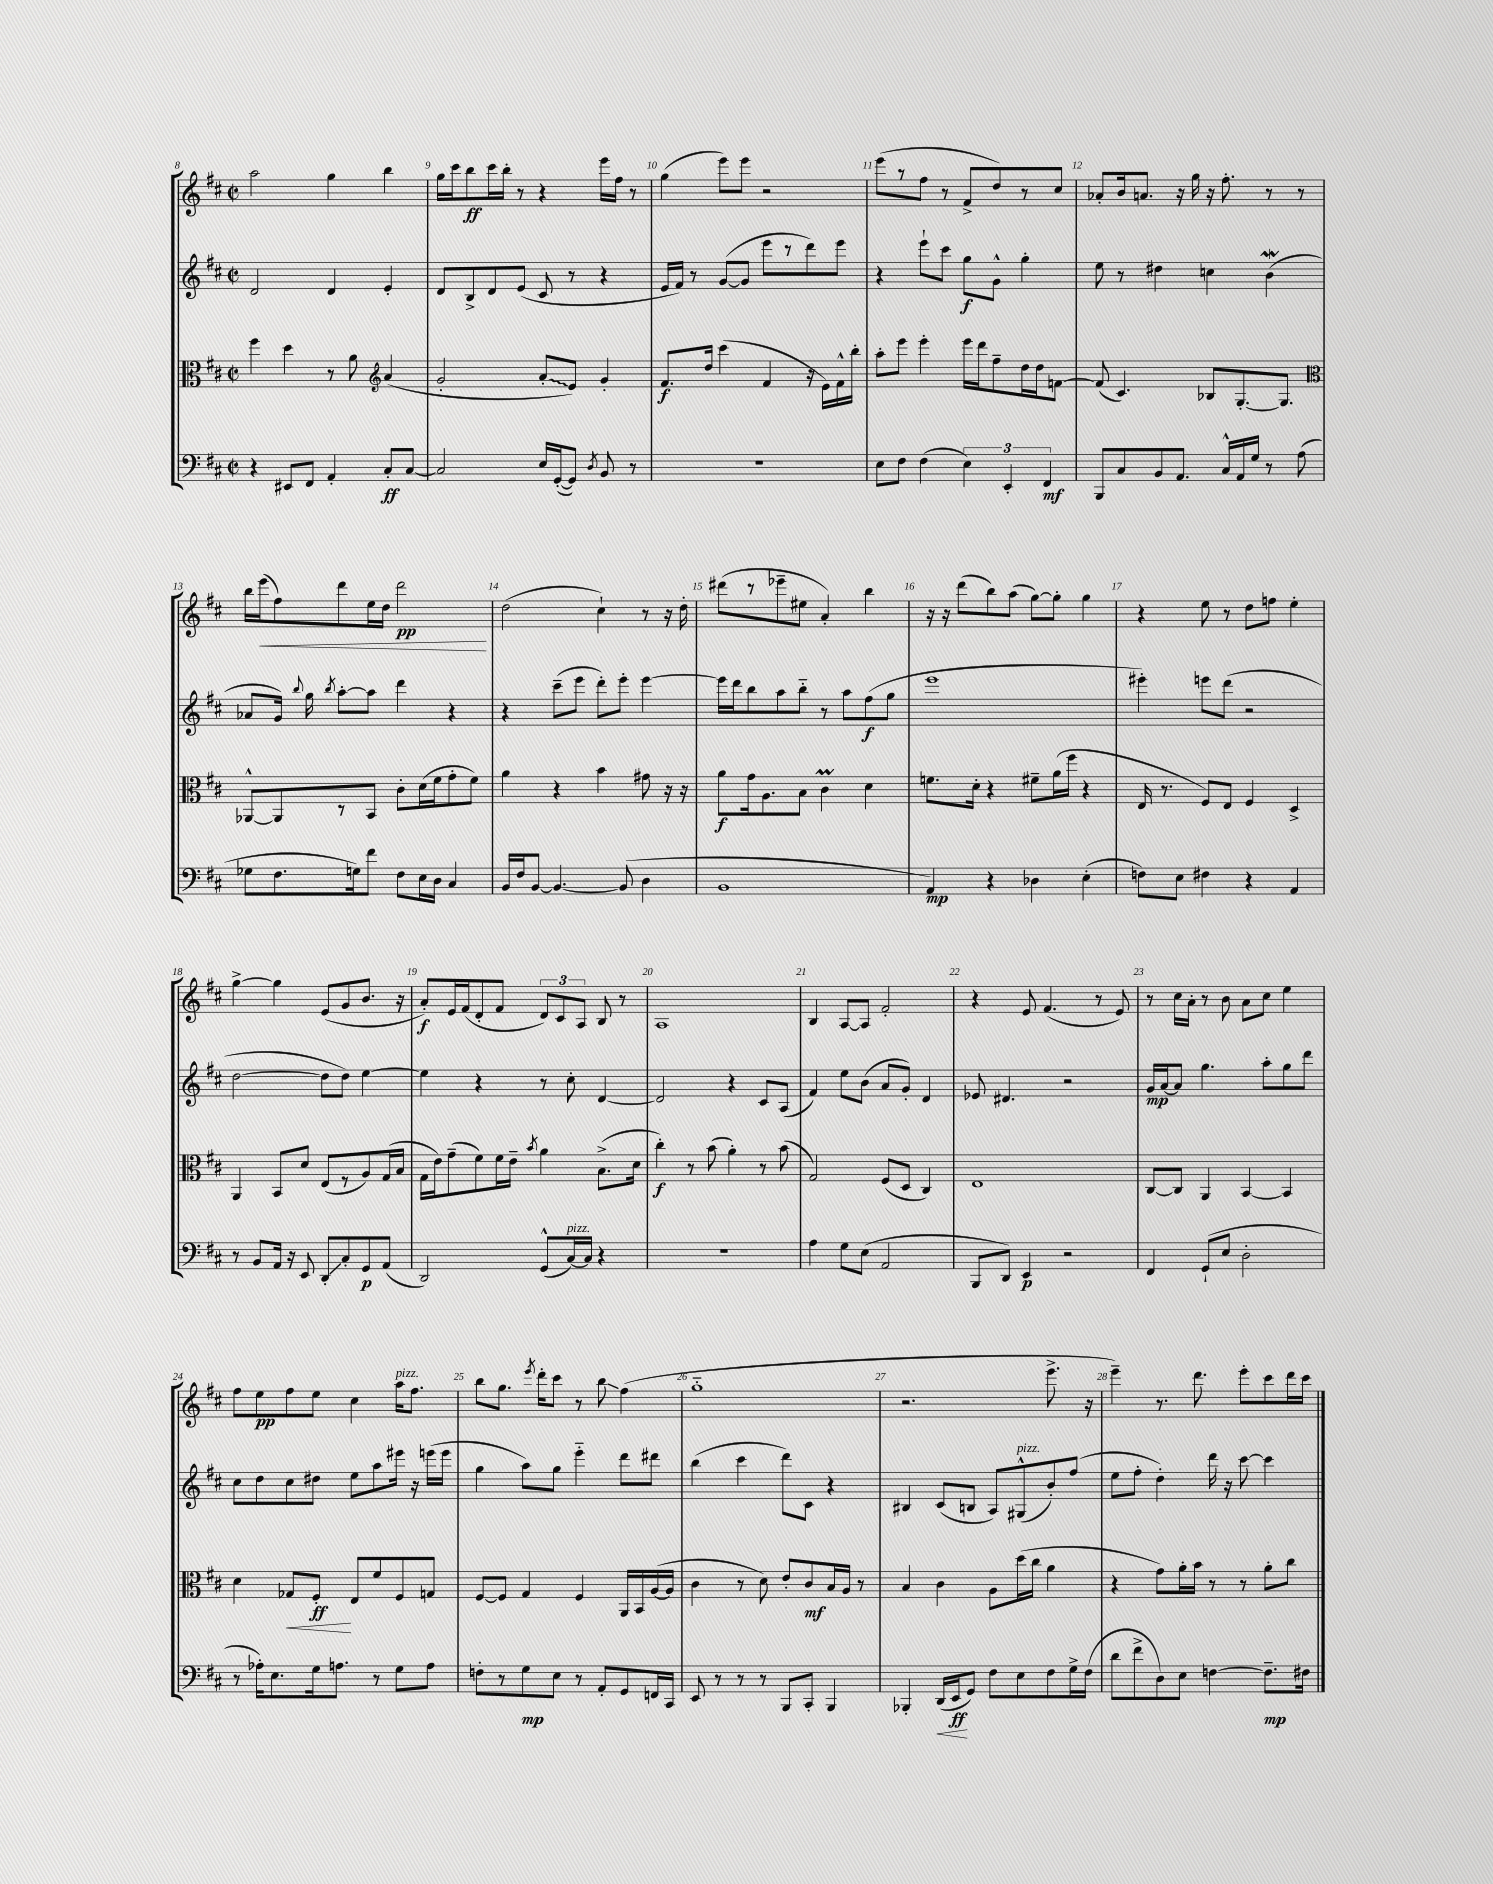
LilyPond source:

<<
\new StaffGroup <<
\new Staff = "s0" {
    \clef treble \key d \major \defaultTimeSignature \time 2/2
    \autoBeamOff a''2 g''4 b''4 |
    g''16[ cis'''16 b''8\ff cis'''16 b''16]-. r8 r4 e'''16[ fis''16] r8 |
    g''4( e'''8[) e'''8] r2 |
    e'''8[( r8 fis''8] r8 fis'8[-> d''8) r8 cis''8] |
    aes'8[-. b'16 a'8.] r16 g''16 r16 fis''8.-. r8 r8 |
    b''16[ e'''16\<( fis''8) d'''8 e''16 d''16] d'''2\pp\! |
    d''2( cis''4-!) r8 r16 d''16-. |
    dis'''8[( r8 ees'''8-- eis''8] a'4-.) b''4 |
    r16 r16 d'''8[( b''8) a''8]( g''8[~) g''8]-. g''4 |
    r4 e''8 r8 d''8[ f''8] e''4-. |
    g''4~-> g''4 e'8[( g'8 b'8.] r16 |
    a'8[-.\f) e'16 fis'16( d'8-. fis'8] \tuplet 3/2 { d'8[) cis'8 a8] } b8 r8 |
    a1 |
    b4 a8[~ a8] fis'2-. |
    r4 e'8 fis'4.( r8 e'8) |
    r8 cis''16[ a'16]-. r8 b'8 a'8[ cis''8] e''4 |
    fis''8[ e''8\pp fis''8 e''8] cis''4 a''16[^\markup { \italic "pizz." } fis''8.] |
    b''8[ g''8.] \acciaccatura { e'''8 } d'''16[-. cis'''8] r8 b''8\glissando fis''4( |
    g''1-_ |
    r2. e'''8.-> r16 |
    e'''4--) r8. d'''8. e'''8[-. cis'''8 d'''16 cis'''16] \bar "|." |
}
\new Staff = "s1" {
    \clef treble \key d \major \defaultTimeSignature \time 2/2
    \autoBeamOff d'2 d'4 e'4-. |
    d'8[ b8-> d'8 e'8]( cis'8 r8 r4 |
    e'16[ fis'16]) r8 g'8[~( g'8] e'''8[ r8 d'''8) e'''8] |
    r4 e'''8[-! cis'''8] g''8[\f g'8]-^ g''4-. |
    e''8 r8 dis''4 c''4 b'4\mordent( |
    aes'8[ g'16]) \appoggiatura { b''8 } g''16 \acciaccatura { b''8 } a''8[~-. a''8] d'''4 r4 |
    r4 cis'''8[--( e'''8] d'''8[-.) e'''8]-. e'''4~ |
    e'''16[ d'''16 b''8 a''8 b''8]-_ r8 a''8[ fis''8\f( g''8] |
    e'''1 |
    eis'''4-.) e'''8[ d'''8]( r2 |
    d''2~ d''8[ d''8]) e''4~ |
    e''4 r4 r8 cis''8-. d'4~ |
    d'2 r4 cis'8[ a8]( |
    fis'4) e''8[ b'8]( a'8[ g'8]-.) d'4 |
    ees'8 dis'4. r2 |
    g'16[\mp a'16~ a'8] g''4. a''8[-. g''8 d'''8] |
    cis''8[ d''8 cis''8 dis''8] e''8[ a''8 eis'''16] r16 e'''16[( e'''16] |
    g''4 a''8[) g''8] e'''4-_ d'''8[ dis'''8] |
    b''4( cis'''4 d'''8[) cis'8] r4 |
    bis4 cis'8[( b8] a8[) gis8-^^\markup { \italic "pizz." }( b'8-.) fis''8]( |
    e''8[ fis''8]-. d''4-.) d'''16 r16 cis'''8~ cis'''4 \bar "|." |
}
\new Staff = "s2" {
    \clef alto \key d \major \defaultTimeSignature \time 2/2
    \autoBeamOff fis''4 d''4 r8 a'8 \clef treble a'4( |
    g'2-. \once \override Glissando.style = #'zigzag a'8[-.\glissando e'8]) g'4-. |
    fis'8.[\f d''16] cis'''4( fis'4 r16 e'16[) fis'16-^ b''16]-. |
    a''8[-. e'''8] e'''4-. e'''16[ d'''16 fis''8-- d''16 d''16 f'8]~ |
    f'8( cis'4.) bes8[ g8.~-. g8.] |
    \clef alto aes,8[~-^ aes,8 r8 b,8] cis'8[-. d'16( fis'16 g'8-. fis'8]) |
    a'4 r4 b'4 gis'8 r16 r16 |
    a'8[\f g'16 a8. b8] cis'4\prall d'4 |
    f'8.[ d'16]-. r4 fis'8[-- a'16( fis''16] r4 |
    e16 r8. fis8[) e8] fis4 d4-> |
    a,4 b,8[ d'8] e8[( r8 a8) g16( b16] |
    g16[ e'16) g'8--( fis'8) fis'16 e'16]-- \acciaccatura { b'8 } a'4 b8.[->( d'16] |
    cis''4-.\f) r8 b'8( a'4-.) r8 b'8( |
    g2) fis8[( d8] cis4) |
    e1 |
    cis8[~ cis8] a,4 b,4~ b,4 |
    d'4 ges8[\< fis8]-.\ff\! e8[ fis'8 fis8 g8] |
    fis8[~ fis8] g4 fis4 a,16[ b,16 a16~( a16] |
    cis'4 r8 d'8) e'8[-. cis'8\mf b16 a16] r8 |
    b4 cis'4 a8[ d''16( cis''16] a'4 |
    r4 g'8[) a'16-. b'16] r8 r8 a'8[-. cis''8] \bar "|." |
}
\new Staff = "s3" {
    \clef bass \key d \major \defaultTimeSignature \time 2/2
    \autoBeamOff r4 eis,8[ fis,8] a,4-. cis8[-.\ff cis8]~ |
    cis2 e16[ g,16~-.( g,8]) \acciaccatura { d8 } b,8 r8 |
    r1 |
    e8[ fis8] fis4( \tuplet 3/2 { e4) e,4-. fis,4\mf } |
    b,,8[ cis8 b,8 a,8.] cis16[-^ a,16 g16] r8 a8( |
    ges8[ fis8. g16) fis'8] fis8[ e16 d16] cis4 |
    b,16[ fis16 b,8]~ b,4.~ b,8( d4 |
    b,1 |
    a,4\mp) r4 des4 e4-.( |
    f8[) e8] fis4 r4 a,4 |
    r8 b,8[ a,16] r16 e,8 d,8[-.\glissando cis8-. g,8\p a,8]( |
    d,2) g,8[-^( cis16~^\markup { \italic "pizz." }) cis16] r4 |
    R1 |
    a4 g8[ e8]( a,2 |
    b,,8[ d,8]) e,4\p r2 |
    fis,4 g,8[-!( e8] d2-. |
    r8 aes16[-.) e8. g16 a8.] r8 g8[ a8] |
    f8[-. r8 g8\mp e8] r8 a,8[-. g,8 f,16 cis,16] |
    e,8 r8 r8 r8 b,,8[ cis,8]-. b,,4 |
    bes,,4-. d,16[\<( e,16\ff\! g,8]) fis8[ e8 fis8 g16-> fis16]( |
    d'8[ fis'8-> d8) e8] f4~ f8.[--\mp fis16] \bar "|." |
}
>>
>>
\layout { \context { \Score currentBarNumber = #8 \override BarNumber.break-visibility = ##(#f #t #t) barNumberVisibility = #all-bar-numbers-visible } }
